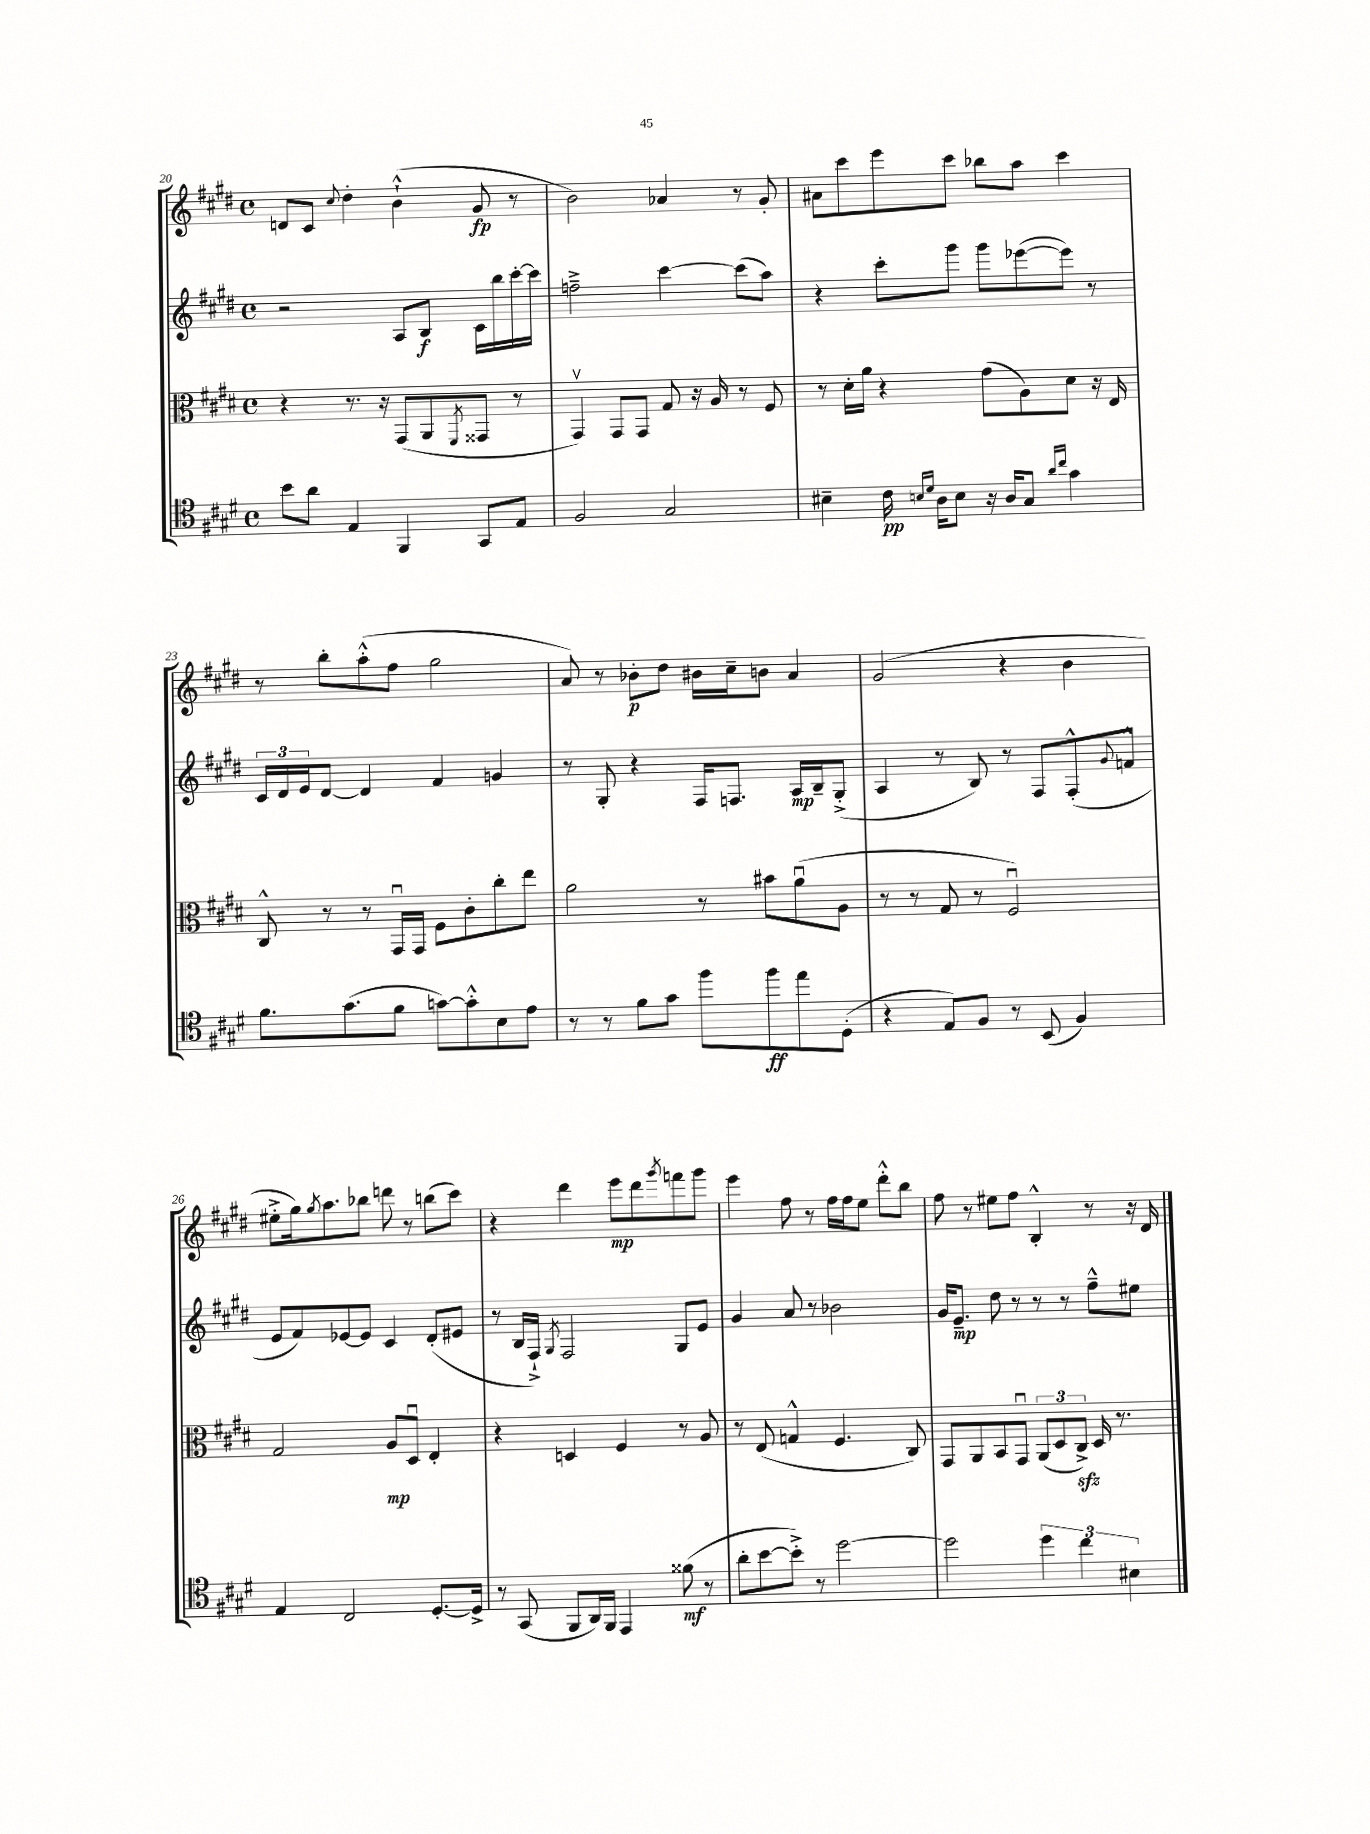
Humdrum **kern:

**kern	**kern	**kern	**kern
*staff4	*staff3	*staff2	*staff1
*clefC4	*clefC3	*clefG2	*clefG2
*k[f#c#g#d#]	*k[f#c#g#d#]	*k[f#c#g#d#]	*k[f#c#g#d#]
*M4/4	*M4/4	*M4/4	*M4/4
*met(c)	*met(c)	*met(c)	*met(c)
8b	4r	2r	8d
8a	.	.	8c#
.	.	.	8qqcc#
4E	8.r	.	4dd#'
.	16r	.	.
4FF#	(8GG#	8A	(4b`^^
.	8AA	8B	.
.	8qFF#	.	.
8GG#	8GG##	16c#	8g#
.	.	16bb	.
8E	8r	[16ccc#'	8r
.	.	16ccc#]	.
=	=	=	=
2F#	4GG#v)	2ff~^	2b)
.	8GG#	.	.
.	8GG#	.	.
2G#	8G#	[4ccc#	4a-
.	16r	.	.
.	16A	.	.
.	8r	(8ccc#]	8r
.	8F#	8aa)	8g#'
=	=	=	=
4B#~	8r	4r	8a#
.	16d#'	.	8ccc#
.	16a	.	.
16c#	4r	8ccc#'	8eee
16qqB	.	.	.
16qqd#	.	.	.
16A	.	.	.
8B	.	8ggg#	8ccc#
16r	(8g#	8ggg#	8bb-
16A	.	.	.
8G#	8A)	([8eee-	8aa
16qqa	.	.	.
16qqcc#	.	.	.
4g#	8d#	8eee-])	4ccc#
.	16r	8r	.
.	16E	.	.
=	=	=	=
8.f#	8C#^^	24c#	8r
.	.	24d#	.
.	.	24e	.
.	8r	[8d#	8bb'
(8.g#	.	.	.
.	8r	4d#]	(8aa'^^
8f#	16GG#u	.	8ff#
.	16GG#	.	.
[8g)	8F#	4f#	2gg#
8g'^^]	8c#'	.	.
8B	8cc#'	4g	.
8e	8ee	.	.
=	=	=	=
8r	2a	8r	8a)
8r	.	8G#'	8r
8f#	.	4r	8b-'
8g#	.	.	8dd#
8ff#	8r	16F#	16b#
.	.	8.F	16cc#~
8ff#	8b#	.	8b
8ee	(8au	16A	4a
.	.	16B~	.
(8D#'	8A	(8G#'^	.
=	=	=	=
4r	8r	4A	(2g#
.	8r	.	.
8E)	8G#	8r	.
8F#	8r	8B)	.
8r	2F#u)	8r	4r
(8BB	.	8F#	.
4F#)	.	(8F#'^^	4b
.	.	8qqg#	.
.	.	8f^^	.
=	=	=	=
4E	2G#	8e	8ee#'^
.	.	8f#)	16gg#)
.	.	.	8qgg#
.	.	.	8.aa
2C#	.	[8e-	.
.	.	8e-]	8bb-
.	8A	4c#	8ddd
.	8D#u	.	8r
[8.D#'	4E'	(8d#'	(8bb
.	.	8e#	8ccc#)
16D#^]	.	.	.
=	=	=	=
8r	4r	8r	4r
(8GG#	.	16B	.
.	.	16F#`^)	.
.	.	8qG#	.
8FF#	4D	2F#	4ddd#
16AA)	.	.	.
16FF#	.	.	.
4EE	4F#	.	8eee
.	.	.	8ddd#
.	.	.	8qggg#
(8f##	8r	8G#	8fff
8r	8A	8e	8ggg#
=	=	=	=
8a'	8r	4g#	4eee
[8b	(8E	.	.
8b'^])	4G^^	8a	8ff#
8r	.	8r	8r
[2dd#	4.F#	2b-	16ff#
.	.	.	16ff#
.	.	.	8ee
.	.	.	8ddd#'^^
.	8C#)	.	8bb
=	=	=	=
2dd#]	8GG#	16g#	8ff#
.	.	8.e~	.
.	8AA	.	8r
.	8BB	8dd#	8ee#
.	8GG#u	8r	8ff#
6dd#	(12AA	8r	4B'^^
.	12D#	.	.
.	.	8r	.
6cc#	12C#^)	.	.
.	16D#	8ff#~^^	8r
.	8.r	.	.
6B#	.	.	.
.	.	8ee#	16r
.	.	.	16d#
==	==	==	==
*-	*-	*-	*-
